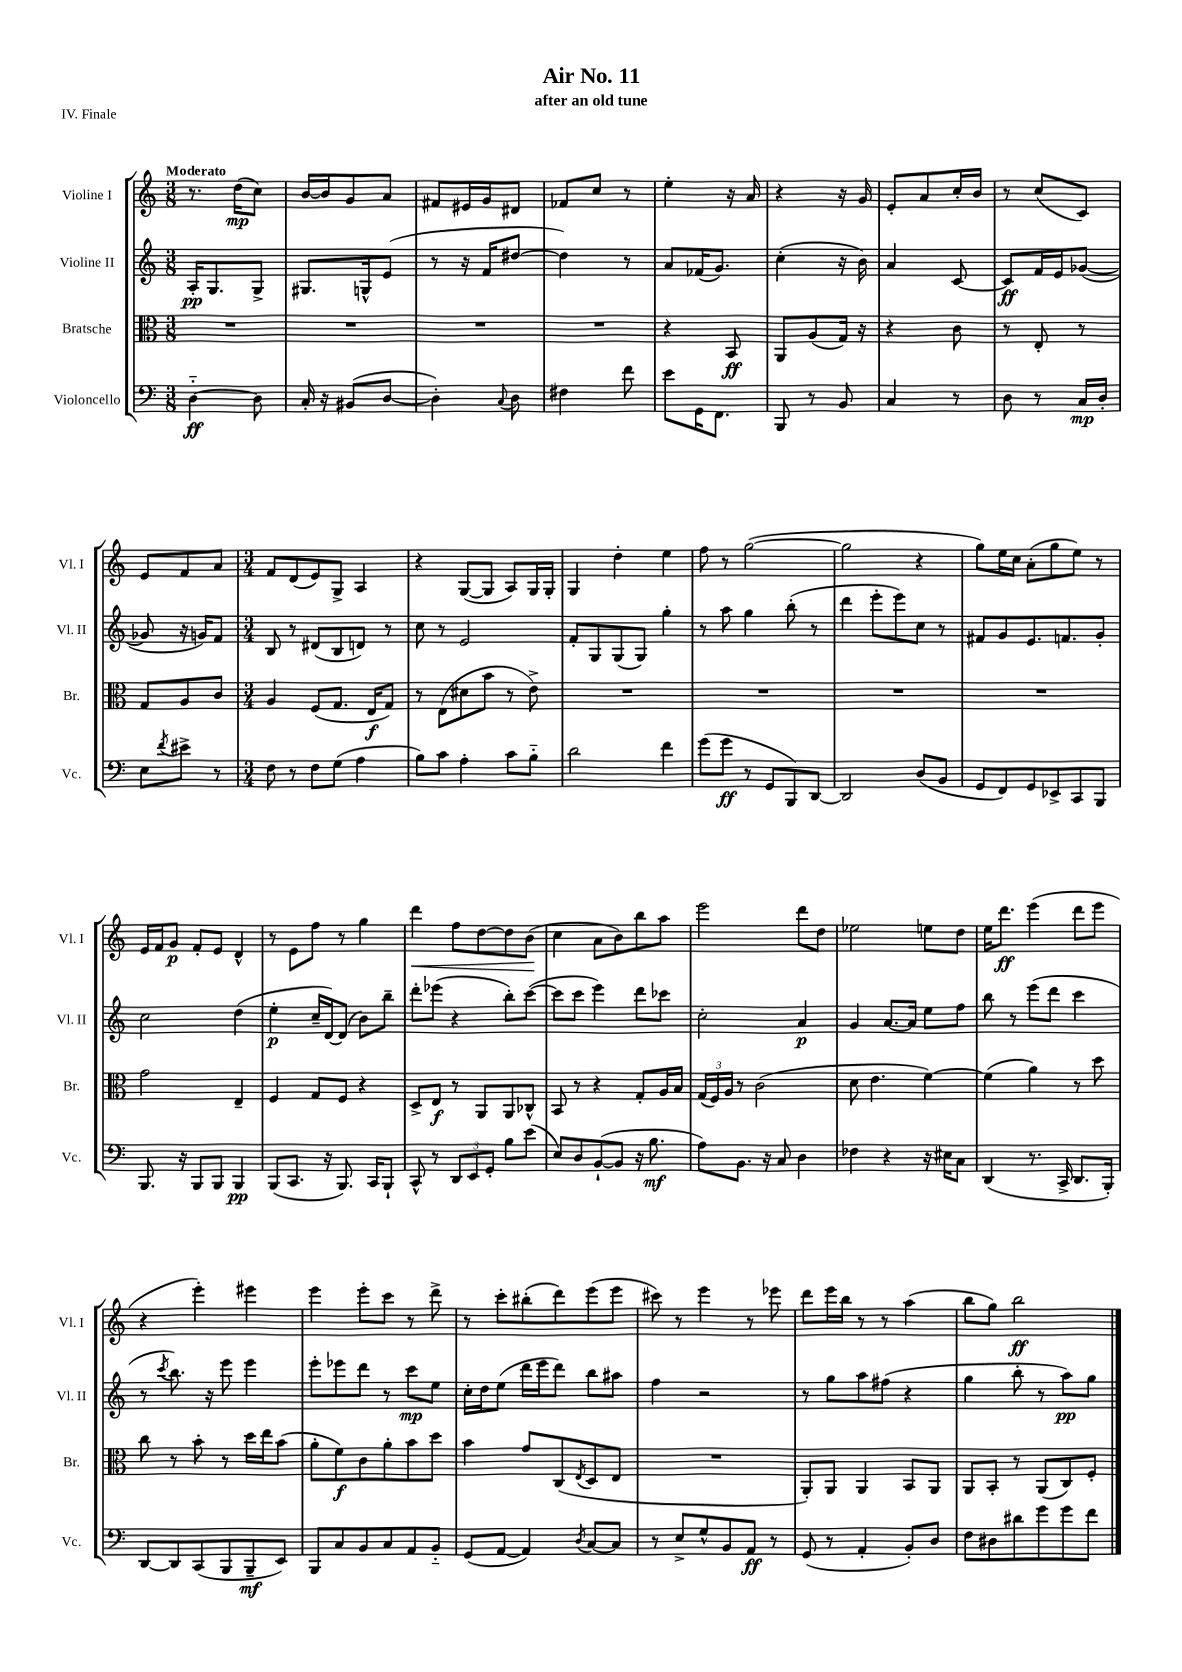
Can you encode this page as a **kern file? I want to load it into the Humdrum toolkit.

**kern	**dynam	**kern	**dynam	**kern	**dynam	**kern	**dynam
*part4	*part4	*part3	*part3	*part2	*part2	*part1	*part1
*staff4	*staff4	*staff3	*staff3	*staff2	*staff2	*staff1	*staff1
*I"Violoncello	*	*I"Bratsche	*	*I"Violine II	*	*I"Violine I	*
*I'Vc.	*	*I'Br.	*	*I'Vl. II	*	*I'Vl. I	*
*clefF4	*	*clefC3	*	*clefG2	*	*clefG2	*
*k[]	*	*k[]	*	*k[]	*	*k[]	*
*M3/8	*	*M3/8	*	*M3/8	*	*M3/8	*
=1	=1	=1	=1	=1	=1	=1	=1
!	!	!	!	!	!	!LO:TX:a:B:t=Moderato	!
[4D\	ff	4.r	.	16A'/KL	pp	8.r	.
.	.	.	.	8.G/	.	.	.
.	.	.	.	.	.	(16dd\KL	mp
8D\]	.	.	.	8G^/J	.	8cc\J)	.
=2	=2	=2	=2	=2	=2	=2	=2
16C'/	.	4.r	.	8.G#X/L	.	[16b/LL	.
16r	.	.	.	.	.	16b/J]	.
(8BB#X/L	.	.	.	.	.	8g/	.
.	.	.	.	16Gn^^/k	.	.	.
[8D/J	.	.	.	(8e/J	.	8a/J	.
=3	=3	=3	=3	=3	=3	=3	=3
4D'\])	.	4.r	.	8r	.	8f#X/L	.
.	.	.	.	16r	.	16e#X/L	.
.	.	.	.	16f/KL	.	16g/J	.
8qqC/	.	.	.	.	.	.	.
8D\	.	.	.	[8dd#X/J	.	8d#X/J	.
=4	=4	=4	=4	=4	=4	=4	=4
4F#X\	.	4.r	.	4dd#\])	.	8f-X/L	.
.	.	.	.	.	.	8cc/J	.
8f\	.	.	.	8r	.	8r	.
=5	=5	=5	=5	=5	=5	=5	=5
8e\L	.	4r	.	8a/L	.	4ee'\	.
16GG\K	.	.	.	(16f-X/K	.	.	.
8.FF\J	.	.	.	8.g/J)	.	.	.
.	.	8BB/	ff	.	.	16r	.
.	.	.	.	.	.	16a/	.
=6	=6	=6	=6	=6	=6	=6	=6
8BBB/	.	8AA/L	.	(4cc'\	.	4r	.
8r	.	(8A/	.	.	.	.	.
8BB/	.	16G/Jk)	.	16r	.	16r	.
.	.	16r	.	16b\)	.	16g/	.
=7	=7	=7	=7	=7	=7	=7	=7
4C/	.	4r	.	4a/	.	8e'/L	.
.	.	.	.	.	.	8a/	.
8r	.	8c\	.	[8c/	.	16cc'/L	.
.	.	.	.	.	.	16b/JJ	.
=8	=8	=8	=8	=8	=8	=8	=8
8D\	.	8r	.	8c/L]	ff	8r	.
8r	.	8E'/	.	16f/L	.	(8cc/L	.
.	.	.	.	16e/J	.	.	.
16C/LL	mp	8r	.	([8g-X/J	.	8c/J)	.
16D'/JJ	.	.	.	.	.	.	.
!!LO:LB:g=z
=9	=9	=9	=9	=9	=9	=9	=9
8E\L	.	8G/L	.	8g-X/]	.	8e/L	.
8qf/	.	.	.	.	.	.	.
8e#X^\J	.	8A/	.	16r	.	8f/	.
.	.	.	.	16gn/KL)	.	.	.
8r	.	8c/J	.	8f/J	.	8a/J	.
=10	=10	=10	=10	=10	=10	=10	=10
*M3/4	*	*M3/4	*	*M3/4	*	*M3/4	*
8F\	.	4A/	.	8B/	.	8f/L	.
8r	.	.	.	8r	.	(8d/	.
8F\L	.	(8F/L	.	(8d#X/L	.	8e/)	.
(8G\J	.	8.G/J	.	8B/	.	8G^/J	.
4A\	.	.	.	8dn/J)	.	4A/	.
.	.	16E/KL	f	.	.	.	.
.	.	8G/J)	.	8r	.	.	.
=11	=11	=11	=11	=11	=11	=11	=11
8B\L)	.	8r	.	8cc\	.	4r	.
8c\J	.	(8E\L	.	8r	.	.	.
4A'\	.	8d#X\	.	2e/	.	([8G/L	.
.	.	8b\J	.	.	.	8G/J]	.
8c\L	.	8r	.	.	.	8A/L)	.
8B\J	.	8e^\)	.	.	.	16G/L	.
.	.	.	.	.	.	16G'/JJ	.
=12	=12	=12	=12	=12	=12	=12	=12
2d\	.	2.r	.	8f'/L	.	4G/	.
.	.	.	.	8G/	.	.	.
.	.	.	.	(8G/	.	4dd'\	.
.	.	.	.	8G/J)	.	.	.
4f\	.	.	.	4gg'\	.	4ee\	.
=13	=13	=13	=13	=13	=13	=13	=13
(8g\L	.	2.r	.	8r	.	8ff\	.
8g\J	ff	.	.	8aa\	.	8r	.
8r	.	.	.	4gg\	.	([2gg\	.
8GG/L	.	.	.	.	.	.	.
8BBB/)	.	.	.	(8bb'\	.	.	.
[8DD/J	.	.	.	8r	.	.	.
=14	=14	=14	=14	=14	=14	=14	=14
2DD/]	.	2.r	.	4ddd\	.	2gg\]	.
.	.	.	.	8eee'\L	.	.	.
.	.	.	.	8eee\)	.	.	.
(8D/L	.	.	.	8cc\J	.	4r	.
8BB/J	.	.	.	8r	.	.	.
=15	=15	=15	=15	=15	=15	=15	=15
8GG/L	.	2.r	.	8f#X/L	.	8gg\L)	.
8FF/)	.	.	.	8g/	.	16ee\L	.
.	.	.	.	.	.	16cc\JJ	.
8GG/	.	.	.	8.e/	.	(8a'\L	.
8EE-X^/	.	.	.	.	.	8gg\	.
.	.	.	.	8.fn/	.	.	.
8CC/	.	.	.	.	.	8ee\J)	.
8BBB/J	.	.	.	8g'/J	.	8r	.
!!LO:LB:g=z
=16	=16	=16	=16	=16	=16	=16	=16
8.BBB/	.	2g\	.	2cc\	.	16e/LL	.
.	.	.	.	.	.	16f/J	.
.	.	.	.	.	.	8g/J	p
16r	.	.	.	.	.	.	.
8BBB/L	.	.	.	.	.	8f'/L	.
8BBB/J	.	.	.	.	.	8e/J	.
4BBB/	pp	4E~/	.	(4dd\	.	4d^^/	.
=17	=17	=17	=17	=17	=17	=17	=17
(8BBB/L	.	4F/	.	4ee'\	p	8r	.
8.CC/J	.	.	.	.	.	8e\L	.
.	.	8G/L	.	16cc~/LL	.	8ff\J	.
16r	.	.	.	[16d/J)	.	.	.
8.BBB/)	.	8F/J	.	(8d/J]	.	8r	.
.	.	4r	.	8b\L)	.	4gg\	.
16CC/KL	.	.	.	.	.	.	.
8BBB`/J	.	.	.	8bb~\J	.	.	.
=18	=18	=18	=18	=18	=18	=18	=18
!	!	!	!	!	!	!	!LO:HP:b
8CC^^/	.	8D^/L	.	8ddd'\L	.	4ddd\	<
8r	.	8E/J	f	(8eee-X\J	.	.	.
12DD/L	.	8r	.	4r	.	8ff\L	.
12EE/	.	.	.	.	.	.	.
.	.	8AA/L	.	.	.	[8dd\	.
12GG'/J	.	.	.	.	.	.	.
8B\L	.	8AA/	.	8bb'\L)	.	8dd\]	.
(8e\J	.	8C-X^^/J	.	([8ccc\J	.	(8b\J	.
.	.	.	.	.	.	.	[
=19	=19	=19	=19	=19	=19	=19	=19
8E/L)	.	8BB/	.	8ccc\L]	.	4cc\	.
8D/	.	8r	.	8ccc\J	.	.	.
([8BB`/	.	4r	.	4eee\)	.	8a\L	.
8BB/J]	.	.	.	.	.	8b\)	.
16r	.	8G'/L	.	8ddd\L	.	8bb\	.
8.B\	mf	.	.	.	.	.	.
.	.	16A/L	.	8ccc-X\J	.	8aa\J	.
.	.	16B/JJ	.	.	.	.	.
=20	=20	=20	=20	=20	=20	=20	=20
8A\L)	.	(24G/LL	.	2cc'\	.	2eee\	.
.	.	24F/)	.	.	.	.	.
.	.	24A/JJ	.	.	.	.	.
8.BB\J	.	8r	.	.	.	.	.
.	.	(2c\	.	.	.	.	.
16r	.	.	.	.	.	.	.
8C/	.	.	.	.	.	.	.
4D\	.	.	.	4a/	p	8ddd\L	.
.	.	.	.	.	.	8dd\J	.
=21	=21	=21	=21	=21	=21	=21	=21
4F-X\	.	8d\	.	4g/	.	2ee-X\	.
.	.	4.e\	.	.	.	.	.
4r	.	.	.	[8.a/L	.	.	.
.	.	.	.	16a/Jk]	.	.	.
16r	.	[4f\)	.	8ee\L	.	8een\L	.
16E#X\KL	.	.	.	.	.	.	.
8C\J	.	.	.	8ff\J	.	8dd\J	.
=22	=22	=22	=22	=22	=22	=22	=22
(4DD/	.	(4f\]	.	8bb\	.	16ee\KL	.
.	.	.	.	.	.	8.ddd\J	ff
.	.	.	.	8r	.	.	.
8.r	.	4a\)	.	(8eee\L	.	(4eee\	.
.	.	.	.	8ddd\J	.	.	.
16CC^/	.	.	.	.	.	.	.
8.DD/L	.	8r	.	4ccc\	.	8ddd\L	.
.	.	8dd\	.	.	.	8eee\J	.
16BBB'/Jk)	.	.	.	.	.	.	.
!!LO:LB:g=z
=23	=23	=23	=23	=23	=23	=23	=23
[8DD/L	.	8cc\	.	8r	.	4r	.
.	.	.	.	8qccc/	.	.	.
8DD/]	.	8r	.	8.bb\)	.	.	.
(8CC/	.	8b'\	.	.	.	4eee'\)	.
.	.	.	.	16r	.	.	.
8BBB/	.	8r	.	8eee\	.	.	.
8BBB~/	mf	16dd\LL	.	4eee\	.	4eee#X\	.
.	.	16ee\J	.	.	.	.	.
8EE/J)	.	(8b\J	.	.	.	.	.
=24	=24	=24	=24	=24	=24	=24	=24
8BBB/L	.	8a'\L	.	8eee'\L	.	4eee\	.
8C/	.	8f\)	f	8eee-X\	.	.	.
8BB/	.	8c\	.	8ddd\J	.	8eee'\L	.
8C/	.	8a'\	.	8r	.	8ccc\J	.
8AA/	.	8b\	.	8ccc\L	mp	8r	.
8BB/J	.	8dd\J	.	8ee\J	.	8ddd^\	.
=25	=25	=25	=25	=25	=25	=25	=25
(8GG/L	.	4b\	.	16cc'\LL	.	8r	.
.	.	.	.	16dd\J	.	.	.
[8AA/J	.	.	.	(8ee\J	.	8ccc'\L	.
4AA/])	.	8g/L	.	16ddd\LL	.	(8bb#X'\	.
.	.	.	.	16eee\J	.	.	.
.	.	(8C/	.	8ddd\J)	.	8ddd\)	.
8qD/	.	8qE/	.	.	.	.	.
[8C/L	.	8D/	.	8bb\L	.	(8eee\	.
8C/J]	.	8E/J	.	8aa#X\J	.	8eee\J	.
=26	=26	=26	=26	=26	=26	=26	=26
8r	.	2.r	.	4ff\	.	8ccc#X\)	.
8E^/L	.	.	.	.	.	8r	.
8G^^/	.	.	.	2r	.	4eee\	.
8BB/	.	.	.	.	.	.	.
8AA/J	ff	.	.	.	.	8r	.
8r	.	.	.	.	.	8eee-X\	.
=27	=27	=27	=27	=27	=27	=27	=27
(8GG/	.	8AA'/L)	.	8r	.	8ddd\L	.
8r	.	8AA/J	.	8gg\L	.	16eee\L	.
.	.	.	.	.	.	16bb\JJ	.
4AA'/	.	4AA/	.	8aa\	.	8r	.
.	.	.	.	(8ff#X\J	.	8r	.
8BB'/L)	.	8BB/L	.	4r	.	(4aa\	.
8D/J	.	8AA/J	.	.	.	.	.
=28	=28	=28	=28	=28	=28	=28	=28
8F\L	.	8AA/L	.	4gg\	.	8bb\L	.
8D#X\	.	8BB'/J	.	.	.	8gg\J)	.
8d#X\	.	8r	.	8bb'\	.	2bb\	ff
8g\	.	(8AA/L	.	8r	.	.	.
8g\	.	8C/)	.	8aa\L)	pp	.	.
8f\J	.	8F'/J	.	8gg\J	.	.	.
==	==	==	==	==	==	==	==
*-	*-	*-	*-	*-	*-	*-	*-
